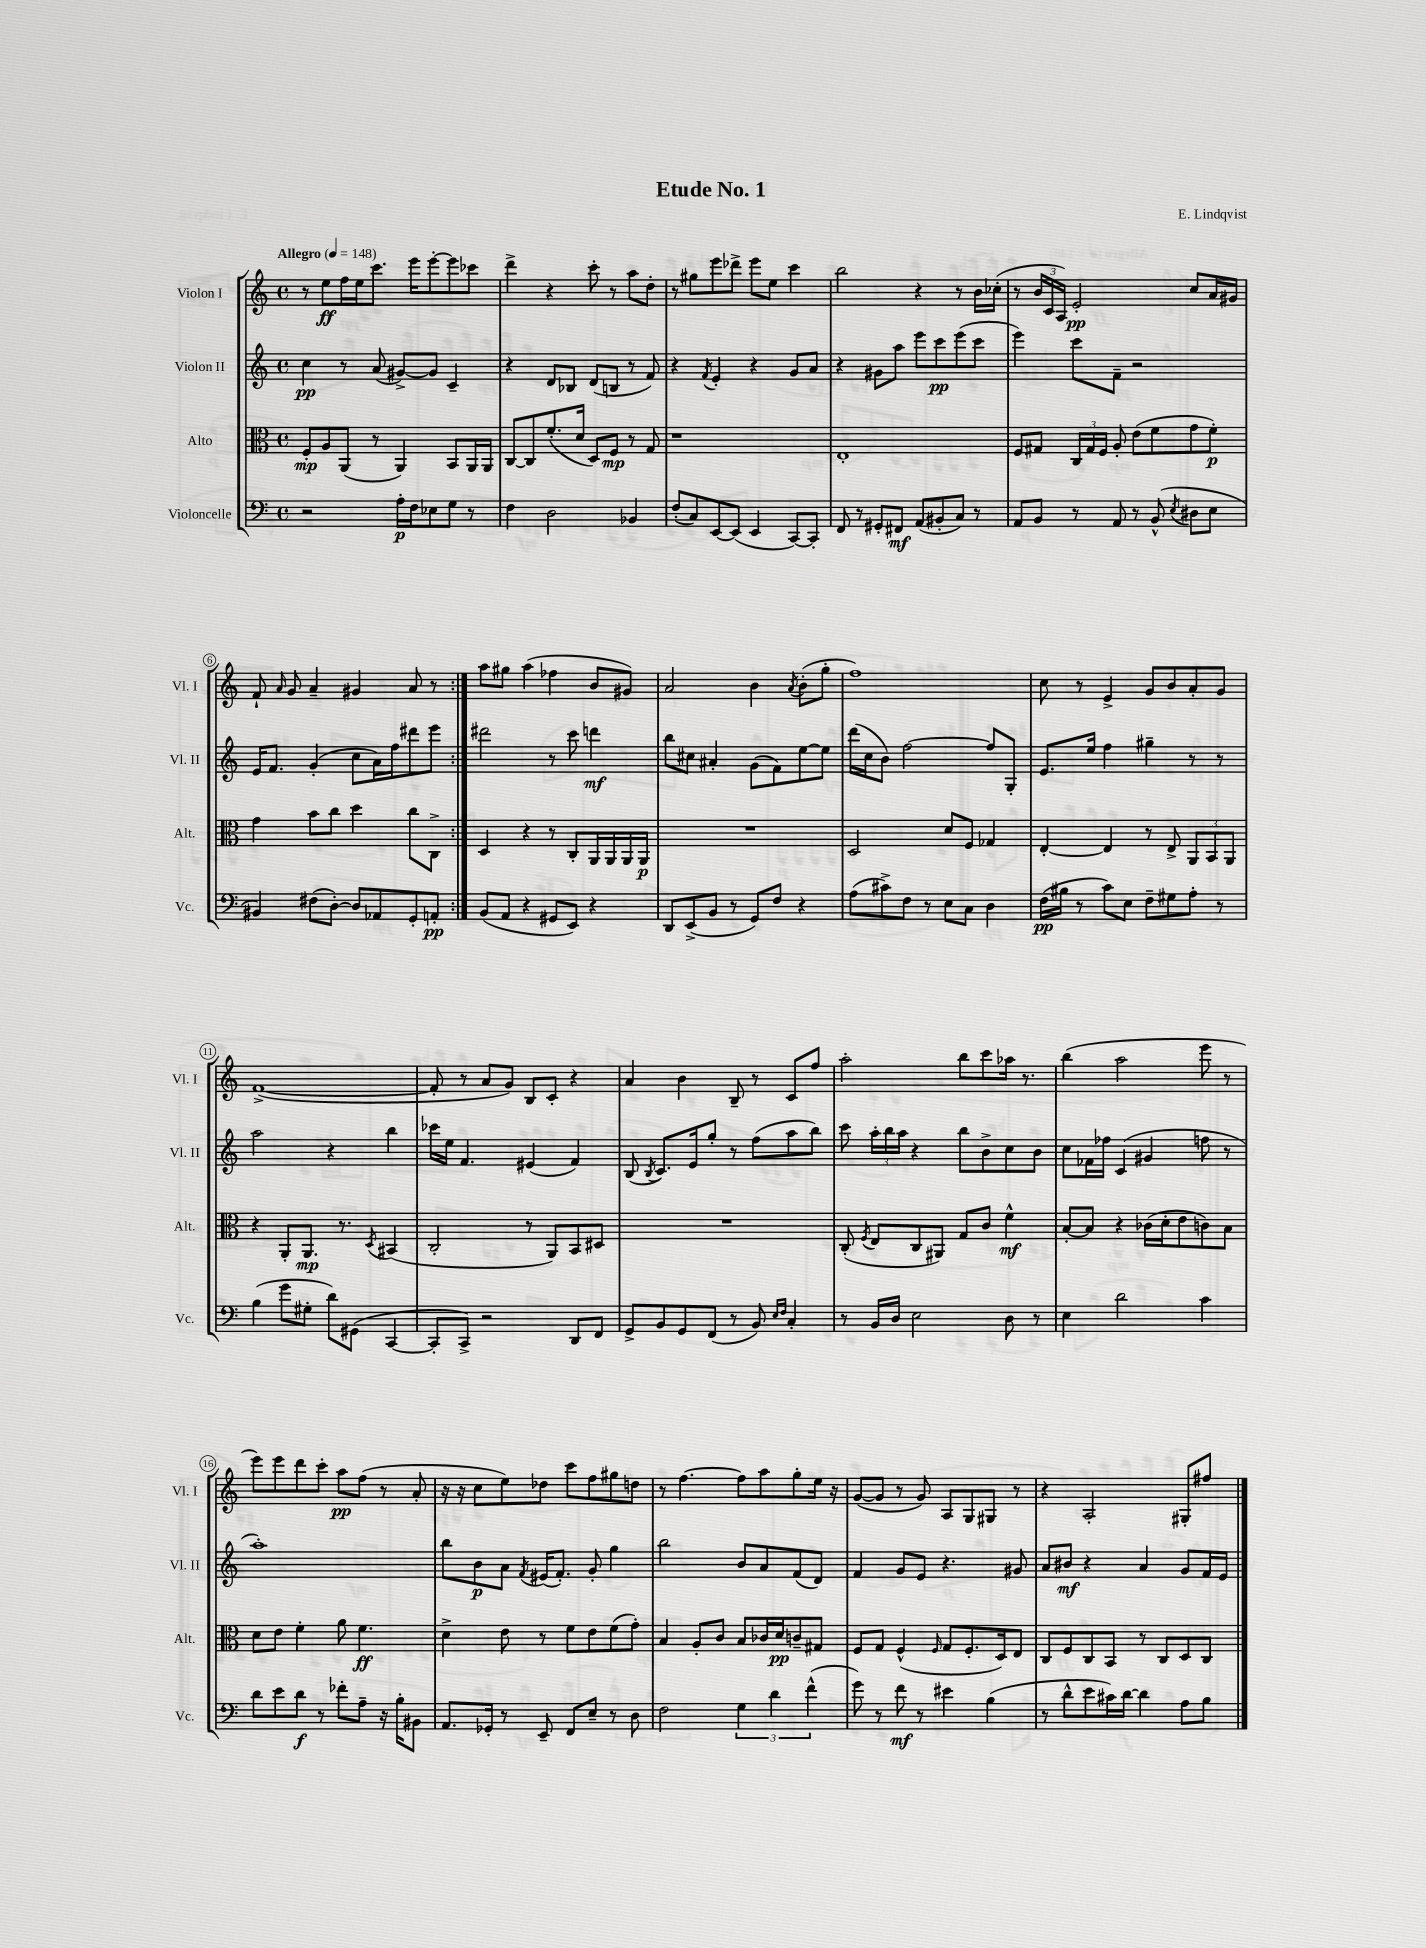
\header { title = "Etude No. 1" composer = "E. Lindqvist" }
<<
\new StaffGroup <<
\new Staff = "s0" \with { instrumentName = "Violon I" shortInstrumentName = "Vl. I" } {
    \clef treble \key c \major \defaultTimeSignature \time 4/4 \tempo "Allegro" 4 = 148
    \autoBeamOff \repeat volta 2 { r8 e''8[\ff f''16 e''16 c'''8.] e'''16[ e'''8~-. e'''8 ces'''8] |
    d'''4-> r4 c'''8-. r8 a''8[ d''8]-. |
    r8 gis''8[ e'''8 des'''8]-> e'''8[ e''8] c'''4 |
    b''2 r4 r8 b'16[ ces''16]-.( |
    r8 \tuplet 3/2 { b'16[ c'16 a16]) } e'2-.\pp c''8[ a'16 gis'16] |
    f'8-! \grace { a'16 } g'8 a'4-- gis'4 a'8 r8 | }
    a''8[ gis''8] a''4( fes''4 b'8[ gis'8]) |
    a'2 b'4 \acciaccatura { a'8 } b'8[-.( g''8]-. |
    f''1) |
    c''8 r8 e'4-> g'8[ b'8 a'8-. g'8] |
    f'1~->( |
    f'8-. r8 a'8[ g'8]) b8[ c'8]-. r4 |
    a'4 b'4 b8-- r8 c'8[ f''8] |
    a''2-. b''8[ c'''8 aes''16] r8. |
    b''4( a''2 e'''8 r8 |
    e'''8[) e'''8 d'''8 c'''8]-. a''8[\pp f''8]( r8 a'8-. |
    r16 r16 c''8[ e''8) des''8] c'''8[ f''8 gis''8 d''8] |
    r8 f''4.~ f''8[ a''8 g''8-. e''16] r16 |
    g'8[~( g'8] r8 g'8) a8[ g8 gis8] r8 |
    r4 a2-. gis8[-. fis''8] \bar "|." |
}
\new Staff = "s1" \with { instrumentName = "Violon II" shortInstrumentName = "Vl. II" } {
    \clef treble \key c \major \defaultTimeSignature \time 4/4
    \autoBeamOff \repeat volta 2 { c''4\pp r8 a'8( gis'8[~->) gis'8] c'4-- |
    r4 d'8[ bes8] d'8[( b8] r8 f'8) |
    r4 \acciaccatura { f'8 } e'4-. r4 g'8[ a'8] |
    r4 gis'8[ a''8] e'''8[ c'''8\pp e'''8( c'''8] |
    e'''4) c'''8[ f'8]-- r2 |
    e'16[ f'8.] g'4-.( c''8[ a'16) f''16 dis'''8 e'''8] | }
    dis'''2 r8 c'''8 d'''4\mf |
    b''8[ cis''8] ais'4-. g'8[( f'8) e''8~ e''8] |
    d'''16[( c''16 b'8]) f''2~ f''8[ g8]-. |
    e'8.[ e''16] f''4 gis''4-- r8 r8 |
    a''2 r4 b''4 |
    ces'''16[ e''16] f'4. eis'4( f'4) |
    b8( \acciaccatura { b8 } c'8.[) e'16 g''8]-. r8 f''8[( a''8 b''8]) |
    c'''8 \tuplet 3/2 { a''16[-. b''16 a''16] } r4 b''8[ b'8-> c''8 b'8] |
    c''8[ fes'16 fes''16] c'4( gis'4 f''8 r8 |
    a''1-.) |
    b''8[ b'8\p a'8] \acciaccatura { f'8 } eis'16[( f'8.]-.) g'8-. g''4 |
    b''2 b'8[ a'8 f'8( d'8]) |
    f'4 g'8[ e'8] r4. gis'8 |
    a'8[ bis'8]\mf r4 a'4 g'8[ f'16 e'16] \bar "|." |
}
\new Staff = "s2" \with { instrumentName = "Alto" shortInstrumentName = "Alt." } {
    \clef alto \key c \major \defaultTimeSignature \time 4/4
    \autoBeamOff \repeat volta 2 { f8[-.\mp a8 a,8]( r8 a,4) b,8[ a,16 a,16] |
    c8[~ c8 f'8.-.( d'16] d8[) f8]\mp r8 g8 |
    r1 |
    e1-. |
    f8[ gis8] \tuplet 3/2 { c16[ gis16 f16] } a8-. e'8[( f'8 g'8 f'8]-.\p) |
    g'4 b'8[ c''8] d''4 c''8[ c8]-> | }
    d4 r4 r8 c8[-. a,16 a,16 a,16 a,16]\p |
    R1 |
    d2 d'8[ f8] ges4 |
    e4~-. e4 r8 e8-> \tuplet 3/2 { a,8[ b,8 a,8] } |
    r4 a,8[-. a,8.]\mp r8. \acciaccatura { d8 } bis,4( |
    c2-. r8 a,8[) b,8 dis8] |
    R1 |
    c8-.( \acciaccatura { f8 } e8[ c8 ais,8]) g8[ c'8] f'4-^\mf |
    b8[~-. b8] r4 ces'16[( d'16-. e'8 c'8) b8] |
    d'8[ e'8] f'4-. a'8 f'4.\ff |
    d'4-> e'8 r8 f'8[ e'8 f'8( g'8]-.) |
    b4 a8[-. c'8] b8[ ces'16 d'16\pp c'8-- gis8] |
    f8[ g8] f4-^( \grace { f16 } g8[ f8.-. d16) e8] |
    c8[ f8 c8 b,8] r8 c8[ d8 c8] \bar "|." |
}
\new Staff = "s3" \with { instrumentName = "Violoncelle" shortInstrumentName = "Vc." } {
    \clef bass \key c \major \defaultTimeSignature \time 4/4
    \autoBeamOff \repeat volta 2 { r2 a16[-.\p f16 ees8 g8] r8 |
    f4 d2 bes,4 |
    f8[-.( c8) e,8~ e,8]( e,4 c,8[~) c,8]-. |
    f,8 r8 gis,8[-. fis,8]\mf a,8[( bis,8-. c8]) r8 |
    a,8[ b,8] r8 a,8 r8 b,8-^( \acciaccatura { e8 } dis8[ e8] |
    bis,4) fis8[( d8]~-.) d8[ aes,8 g,8-. a,8]-.\pp | }
    b,8[( a,8] r4 gis,8[ e,8]) r4 |
    d,8[ e,8->( b,8] r8 g,8[) f8] r4 |
    a8[( cis'8->) f8] r8 e8[ c8] d4 |
    f16[\pp( bis16] r8 c'8[) e8] f8[-- gis8 a8]-. r8 |
    b4( g'8[ gis8]-. d'8[) gis,8]( c,4~ |
    c,8[-. c,8]->) r2 d,8[ f,8] |
    g,8[-> b,8 g,8 f,8]( r8 b,8) \grace { e16[ f16] } c4-. |
    r8 b,16[ d16] e2 d8 r8 |
    e4 d'2 c'4 |
    d'8[ e'8 d'8]\f r8 fes'8[-. a8]-- r16 b16[-. bis,8] |
    a,8.[ ges,16]-. r8 e,8-- f,8[ e8]-- r8 d8 |
    f2 \tuplet 3/2 { g4 d'4 f'4-^( } |
    g'8) r8 f'8\mf r8 eis'4 b4( |
    r8 d'8[-^ e'8 cis'16) d'16]~ d'4 a8[ b8] \bar "|." |
}
>>
>>
\layout { \context { \Score \override BarNumber.stencil = #(make-stencil-circler 0.1 0.3 ly:text-interface::print) } }
